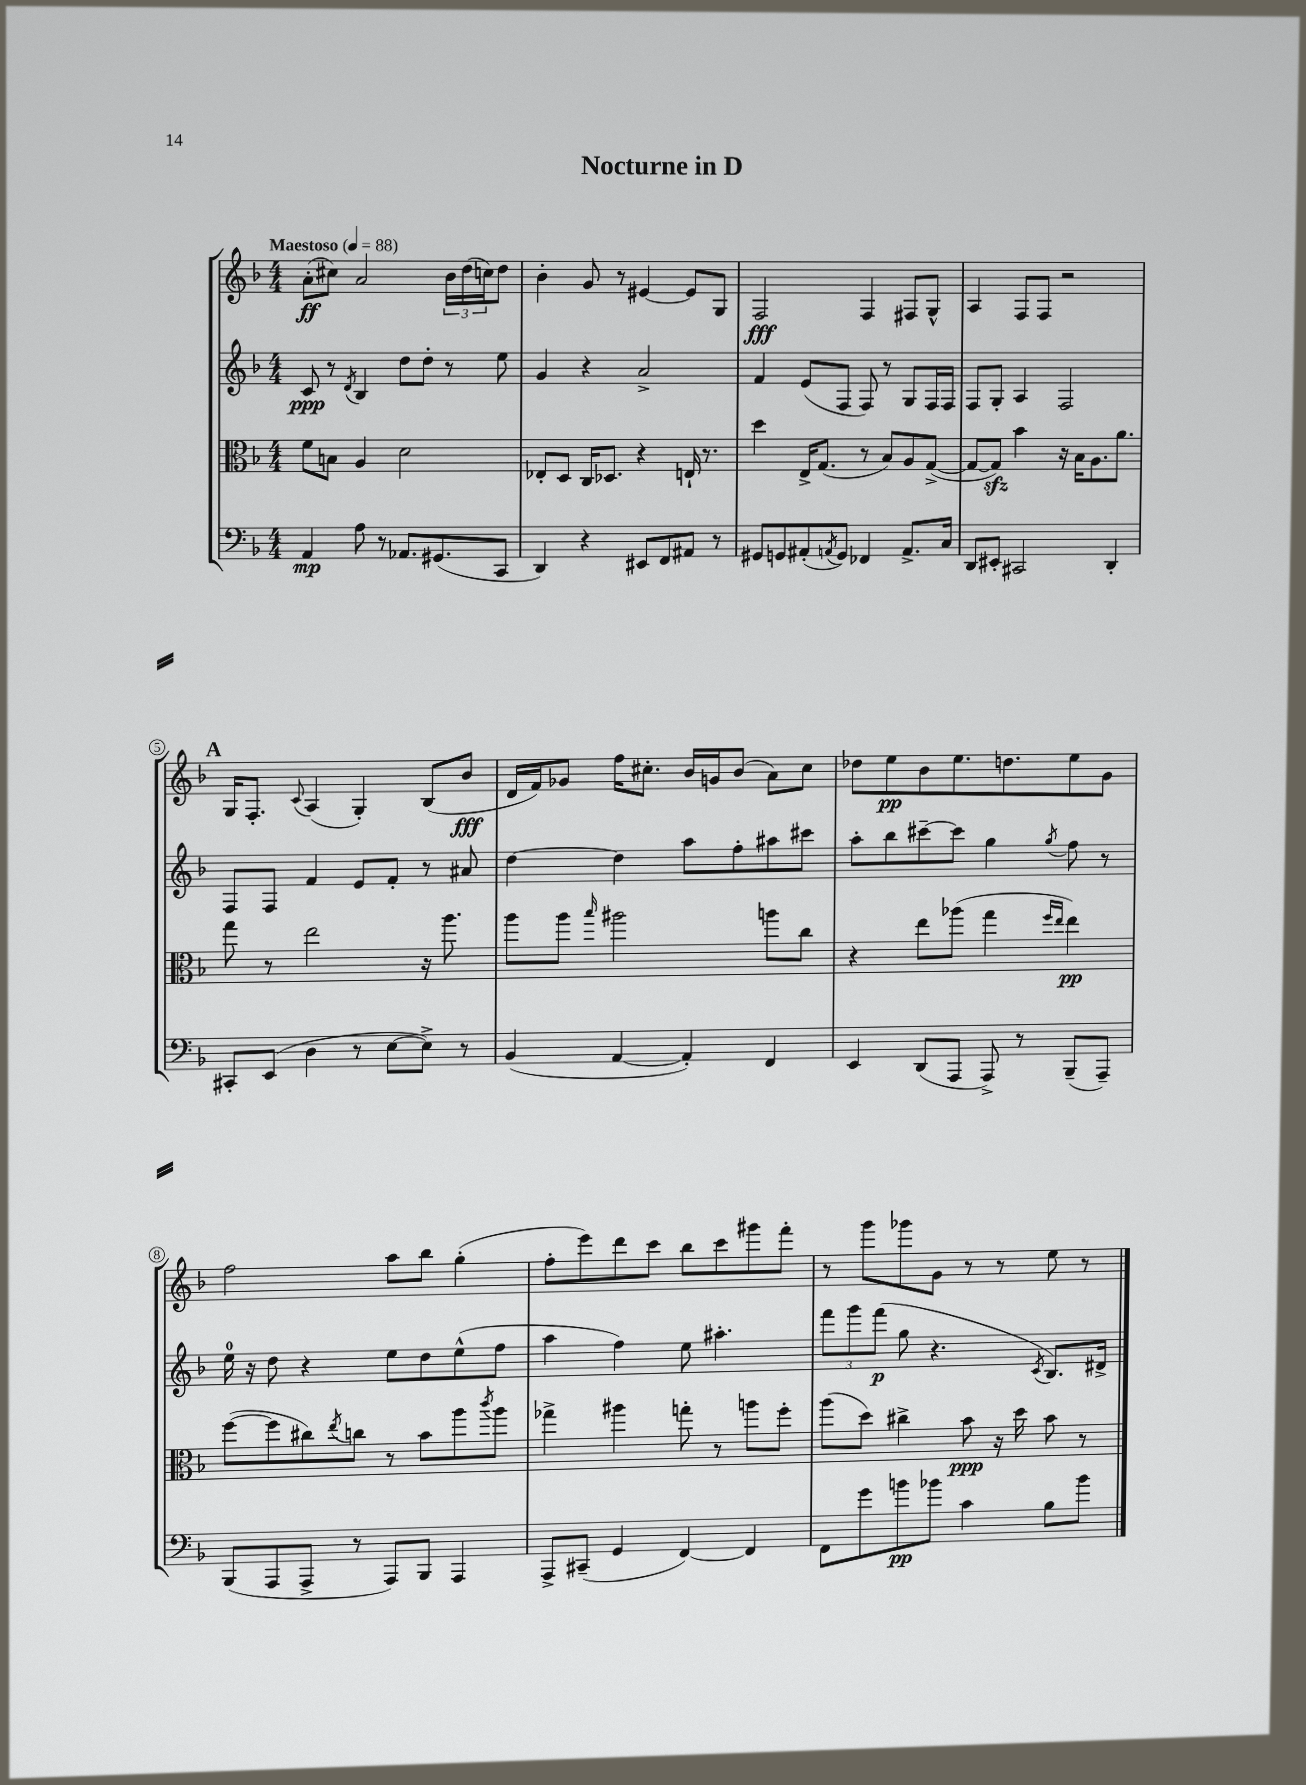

**kern	**kern	**kern	**kern
*staff4	*staff3	*staff2	*staff1
*clefF4	*clefC3	*clefG2	*clefG2
*k[b-]	*k[b-]	*k[b-]	*k[b-]
*M4/4	*M4/4	*M4/4	*M4/4
*MM88	*MM88	*MM88	*MM88
4AA/	8f\L	8c/	(8a'\L
.	8B\J	8r	8cc#\J)
.	.	8qd/	.
8A\	4A/	4B-/	2a/
8r	.	.	.
8.AA-/L	2d\	8dd\L	.
.	.	8dd'\J	.
(8.GG#/	.	.	.
.	.	8r	24b-\LL
.	.	.	(24dd\
.	.	.	24cc\J)
8CC/J	.	8ee\	8dd\J
=	=	=	=
4DD/)	8E-'/L	4g/	4b-'\
.	8D/J	.	.
4r	16C/LK	4r	8g/
.	8.D-/J	.	.
.	.	.	8r
8EE#/L	4r	2a^/	[4e#/
8FF/	.	.	.
8AA#/J	16E`/	.	8e#/]L
.	8.r	.	.
8r	.	.	8G/J
=	=	=	=
8GG#/L	4dd\	4f/	2F/
8GG/	.	.	.
(8AA#'/	16E^/LK	(8e/L	.
.	(8.G/J	.	.
8qAA/	.	.	.
8GG/J)	.	8F/J	.
4FF-/	8r	8F/)	4F/
.	8B-/L)	8r	.
8.AA^/L	8A/	8G/L	8F#/L
.	([8G^/J	16F/L	8G^^/J
16C/Jk	.	16F/JJ	.
=	=	=	=
8DD/L	8G/_L	8F/L	4A/
8EE#'/J	8G/]J)	8G'/J	.
2CC#/	4b-\	4A/	8F/L
.	.	.	8F/J
.	16r	2F/	2r
.	16B-\LK	.	.
.	8.A\	.	.
4DD'/	.	.	.
.	8.a\J	.	.
=	=	=	=
8CC#'/L	8gg\	8F/L	16G/LK
.	.	.	8.F'/J
(8EE/J	8r	8F/J	.
.	.	.	8qqc/
4D\	2ee\	4f/	(4A/
8r	.	8e/L	4G'/)
[8E\L	.	8f'/J	.
8E^\]J)	16r	8r	(8B-/L
.	8.aa\	.	.
8r	.	8a#/	8b-/J
=	=	=	=
(4BB-/	8aa\L	[4dd\	16d/LL
.	.	.	16f/J)
.	8aa\J	.	8g-/J
.	16qqbb-/	.	.
[4AA/	2aa#\	4dd\]	16ff\LK
.	.	.	8.cc#'\J
4AA'/])	.	8aa\L	16b-/LL
.	.	.	16g/J
.	.	8ff'\	(8b-/J
4FF/	8aa\L	8aa#\	8a\L)
.	8cc\J	8ccc#\J	8cc#\J
=	=	=	=
4EE/	4r	8aa'\L	8dd-\L
.	.	8bb-\	8ee\
(8DD/L	8ee\L	[8ccc#~\	8b-\
8AAA/J	(8aa-\J	8ccc#\]J	8.ee\
8AAA^/)	4gg\	4gg\	.
.	.	.	8.dd\
8r	.	.	.
.	16qqff/LL	.	.
.	16qqee/JJ	8qgg/	.
(8BBB-~/L	4ee\)	8ff\	8ee\
8AAA~/J)	.	8r	8g\J
=	=	=	=
(8BBB-/L	([8ff\L	16ee\	2ff\
.	.	16r	.
8AAA/	8ff\]	8dd\	.
8AAA^/J	8cc#\)	4r	.
.	8qee/	.	.
8r	8cc\J	.	.
8AAA/L)	8r	8ee\L	8aa\L
8BBB-/J	8b-\L	8dd\	8bb-\J
4AAA/	8aa\	(8ee^^\	(4gg'\
.	8qccc/	.	.
.	8aa\J	8ff\J	.
=	=	=	=
8AAA^/L	4gg-^\	4aa\	8ff'\L
(8CC#~/J	.	.	8eee\)
4GG/	4aa#\	4ff\)	8ddd\
.	.	.	8ccc\J
[4FF/)	8gg'\	8ee\	8bb-\L
.	8r	4.aa#'\	8ccc\
4FF/]	8aa\L	.	8ggg#\
.	8ff'\J	.	8fff'\J
=	=	=	=
8FF\L	(8aa\L	12fff\L	8r
.	.	12ggg\	.
8g\	8dd\J)	.	8ggg\L
.	.	(12fff\J	.
8b\	4cc#^\	8gg\	8ggg-\
8b-\J	.	4.r	8g\J
4c\	8b-\	.	8r
.	16r	.	8r
.	16dd\	.	.
.	.	8qc/	.
8B-\L	8b-\	8.B-/L)	8ee\
8b-\J	8r	.	8r
.	.	16d#^/Jk	.
==	==	==	==
*-	*-	*-	*-
